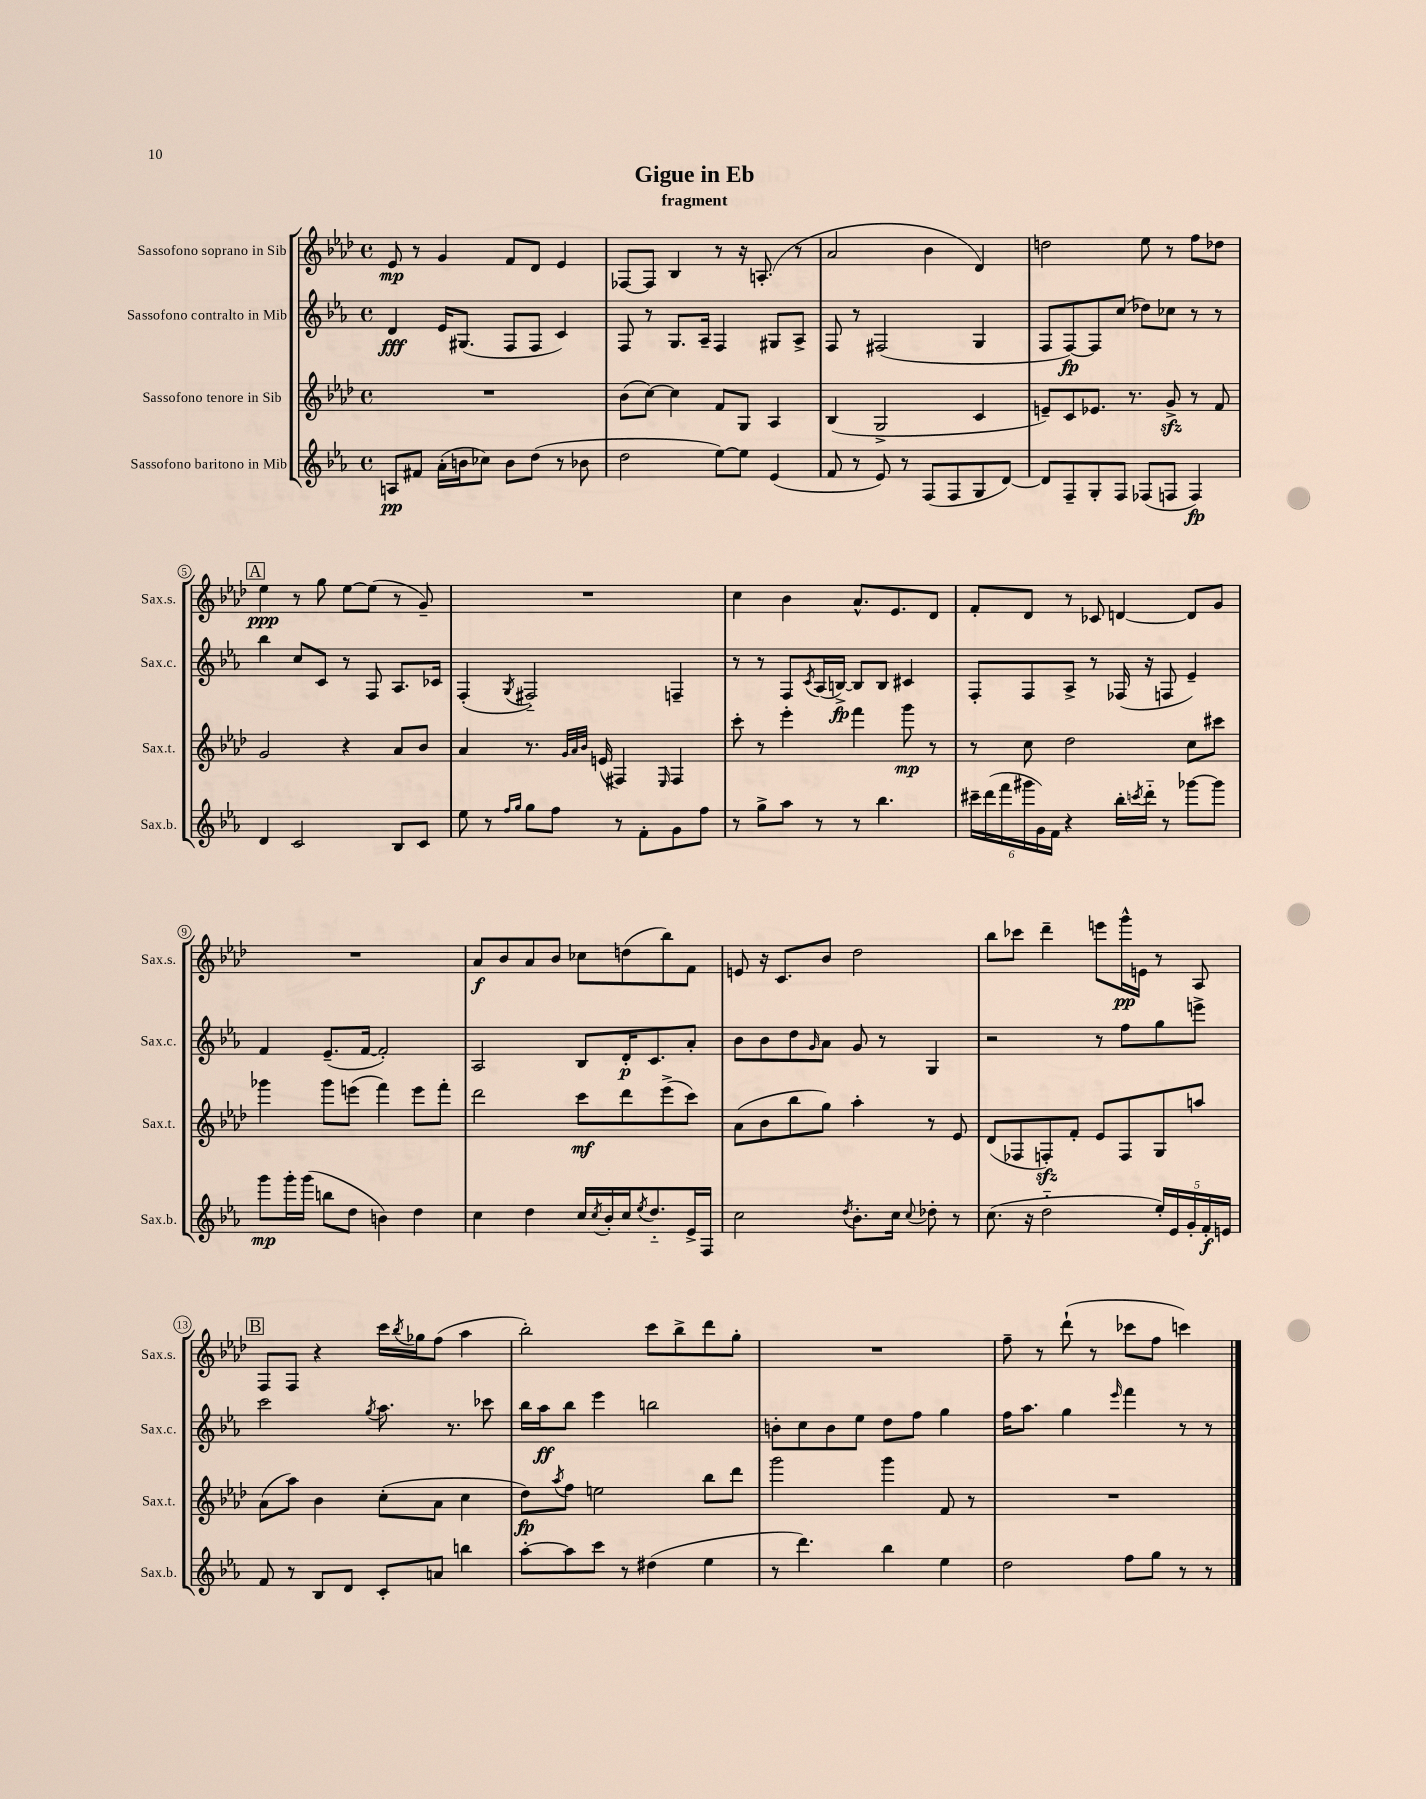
\header { title = "Gigue in Eb" subtitle = "fragment" }
<<
\new StaffGroup <<
\new Staff = "s0" \with { instrumentName = "Sassofono soprano in Sib" shortInstrumentName = "Sax.s." } {
    \clef treble \key aes \major \defaultTimeSignature \time 4/4
    ees'8\mp r8 g'4 f'8 des'8 ees'4 |
    fes8~ fes8 bes4 r8 r16 a8.-.( r8 |
    aes'2 bes'4 des'4) |
    d''2 ees''8 r8 f''8 des''8 |
    \mark \markup { \box "A" } ees''4\ppp r8 g''8 ees''8~ ees''8( r8 g'8--) |
    R1 |
    c''4 bes'4 aes'8.-^ ees'8. des'8 |
    f'8-. des'8 r8 ces'8 d'4~ d'8 g'8 |
    R1 |
    aes'8\f bes'8 aes'8 bes'8 ces''8 d''8( bes''8) f'8 |
    e'8 r16 c'8. bes'8 des''2 |
    bes''8 ces'''8 des'''4-- e'''8 g'''16-^\pp e'16 r8 aes8 |
    \mark \markup { \box "B" } f8 f8 r4 c'''16 \acciaccatura { bes''8 } ges''16 f''8( aes''4 |
    bes''2-.) c'''8 bes''8-> des'''8 g''8-. |
    R1 |
    f''8-- r8 des'''8-!( r8 ces'''8 f''8 c'''4) \bar "|." |
}
\new Staff = "s1" \with { instrumentName = "Sassofono contralto in Mib" shortInstrumentName = "Sax.c." } {
    \clef treble \key ees \major \defaultTimeSignature \time 4/4
    d'4\fff ees'16 gis8.( f8 f8 c'4) |
    f8 r8 g8. aes16-- f4 gis8 aes8-> |
    f8 r8 fis2( g4 |
    f8 f8~\fp) f8 c''8( des''8) ces''8 r8 r8 |
    \mark \markup { \box "A" } bes''4 c''8 c'8 r8 f8 aes8. ces'16 |
    f4-.( \acciaccatura { g8 } fis2-_) f4-- |
    r8 r8 f8 \acciaccatura { c'8 } aes16( b16~->\fp) b8 b8 cis'4 |
    f8-. f8 aes8-> r8 fes16( r16 f8 ees'4--) |
    f'4 ees'8.--( f'16~ f'2-.) |
    aes2 bes8 d'16-.\p c'8. aes'8-. |
    bes'8 bes'8 d''8 \grace { g'16 } aes'8 g'8 r8 g4 |
    r2 r8 f''8 g''8 e'''8-> |
    \mark \markup { \box "B" } c'''2 \acciaccatura { g''8 } aes''8. r8. ces'''8 |
    bes''16 aes''16\ff bes''8 ees'''4 b''2 |
    b'8-. c''8 b'8 ees''8 d''8 f''8 g''4 |
    f''16 aes''8. g''4 \grace { ees'''16 } f'''4 r8 r8 \bar "|." |
}
\new Staff = "s2" \with { instrumentName = "Sassofono tenore in Sib" shortInstrumentName = "Sax.t." } {
    \clef treble \key aes \major \defaultTimeSignature \time 4/4
    R1 |
    bes'8( c''8~) c''4 f'8 g8 aes4 |
    bes4( g2-> c'4 |
    e'8--) c'8 ees'8. r8. g'8->\sfz r8 f'8 |
    \mark \markup { \box "A" } g'2 r4 aes'8 bes'8 |
    aes'4 r8. \grace { g'32 aes'32 bes'32 } e'16( fis4) \grace { ees16 } fis4 |
    c'''8-. r8 ees'''4-. f'''4 g'''8\mp r8 |
    r8 c''8 des''2 c''8 cis'''8 |
    ges'''4 ges'''8 e'''8( f'''4) e'''8 f'''8-. |
    des'''2 c'''8\mf des'''8 ees'''8->( c'''8) |
    aes'8( bes'8 bes''8 g''8) aes''4-. r8 ees'8 |
    des'8( fes8 f8-.\sfz) f'8-. ees'8 f8 g8 a''8 |
    \mark \markup { \box "B" } aes'8( aes''8) bes'4 c''8-.( aes'8 c''4 |
    des''8\fp) \acciaccatura { aes''8 } f''8 e''2 bes''8 des'''8 |
    g'''2 g'''4 f'8 r8 |
    R1 \bar "|." |
}
\new Staff = "s3" \with { instrumentName = "Sassofono baritono in Mib" shortInstrumentName = "Sax.b." } {
    \clef treble \key ees \major \defaultTimeSignature \time 4/4
    a8\pp fis'8 aes'16-.( b'16 ces''8) b'8 d''8( r8 bes'8 |
    d''2 ees''8~) ees''8 ees'4( |
    f'8 r8 ees'8) r8 f8( f8 g8 d'8~) |
    d'8 f8-- g8-. f8 fes8( f8 f4\fp) |
    \mark \markup { \box "A" } d'4 c'2 bes8 c'8 |
    ees''8 r8 \grace { f''16 g''16 } g''8 f''8 r8 f'8-. g'8 f''8 |
    r8 g''8-> aes''8 r8 r8 bes''4. |
    \tuplet 6/4 { cis'''16-- d'''16( f'''16 gis'''16 g'16) f'16 } r4 bes''16-. \acciaccatura { c'''8 } d'''16-_ r8 ges'''8~ ges'''8 |
    g'''8\mp g'''16-. g'''16( b''8 d''8 b'4) d''4 |
    c''4 d''4 c''16 \acciaccatura { c''8 } bes'16-. c''16 \acciaccatura { ees''8 } d''8.-_ ees'16-> f16 |
    c''2 \acciaccatura { d''8 } bes'8.-. c''16 \appoggiatura { c''8 } des''8-. r8 |
    c''8.( r16 d''2-_ \tuplet 5/4 { ees''16-.) ees'16 g'16-. f'16-.\f e'16 } |
    \mark \markup { \box "B" } f'8 r8 bes8 d'8 c'8-. a'8 b''4 |
    aes''8~-. aes''8 c'''8 r8 dis''4( ees''4 |
    r8 d'''4.) bes''4 ees''4 |
    d''2 f''8 g''8 r8 r8 \bar "|." |
}
>>
>>
\layout { \context { \Score \override BarNumber.stencil = #(make-stencil-circler 0.1 0.3 ly:text-interface::print) } }
